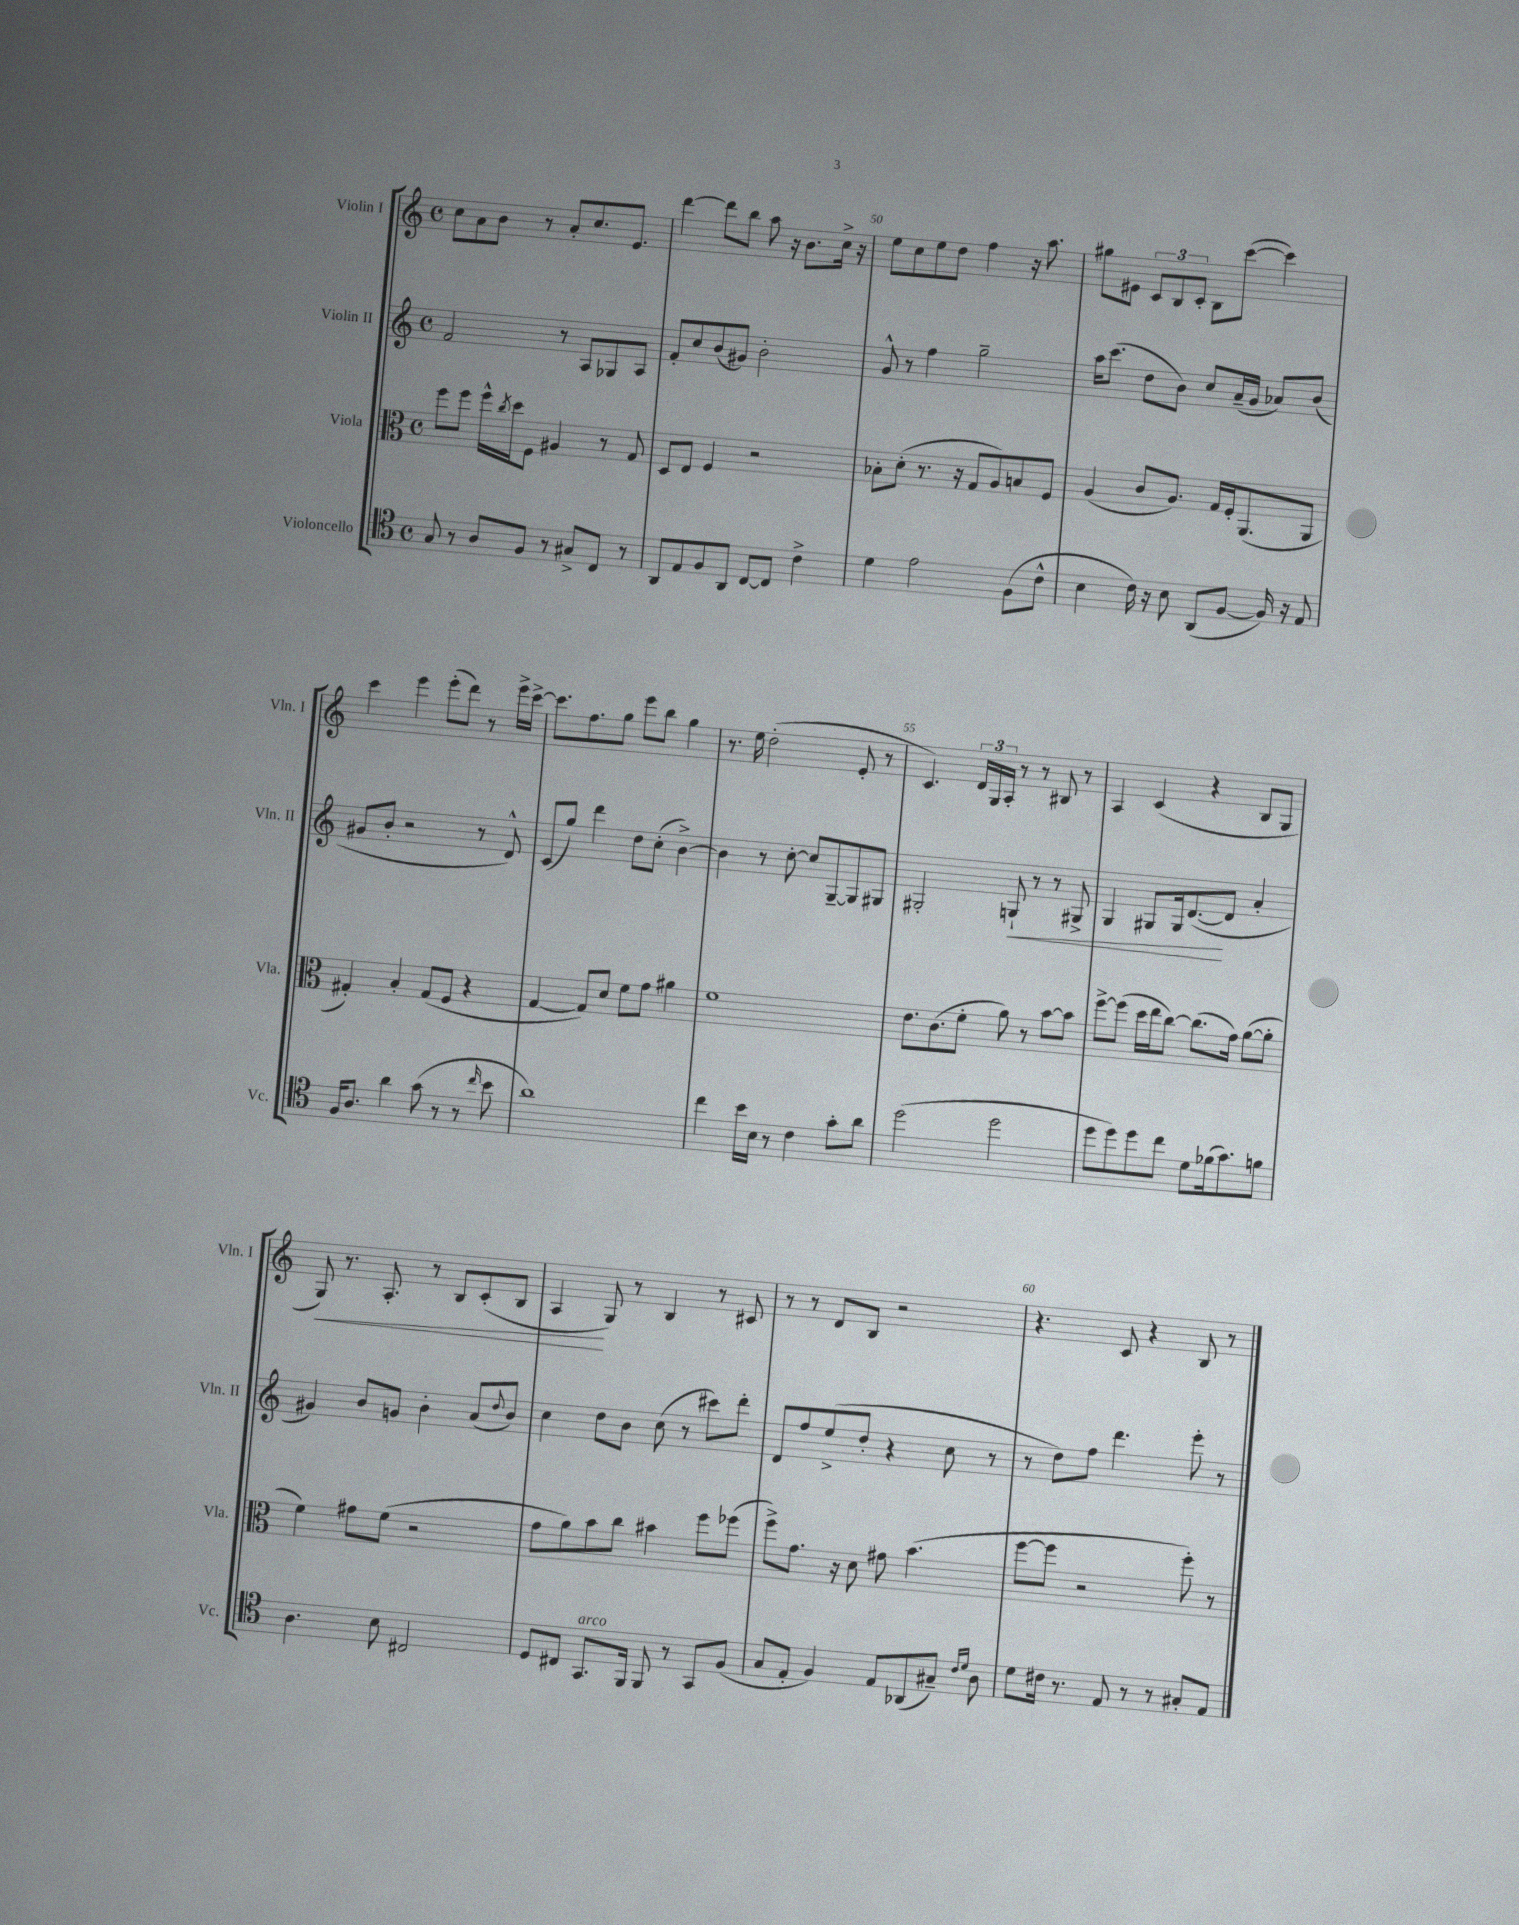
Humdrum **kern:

**kern	**kern	**kern	**dynam	**kern	**dynam
*part4	*part3	*part2	*part2	*part1	*part1
*staff4	*staff3	*staff2	*staff2	*staff1	*staff1
*I"Violoncello	*I"Viola	*I"Violin II	*	*I"Violin I	*
*I'Vc.	*I'Vla.	*I'Vln. II	*	*I'Vln. I	*
*clefC4	*clefC3	*clefG2	*	*clefG2	*
*k[]	*k[]	*k[]	*	*k[]	*
*M4/4	*M4/4	*M4/4	*	*M4/4	*
*met(c)	*met(c)	*met(c)	*	*met(c)	*
=48	=48	=48	=48	=48	=48
8G/	8ff\L	2f/	.	8cc\L	.
8r	8ff\J	.	.	8a\	.
8A/L	16ff^^\LL	.	.	8b\J	.
.	8qcc/	.	.	.	.
.	16dd\J	.	.	.	.
8F/J	8F\J	.	.	8r	.
8r	4A#X/	8r	.	8a'/L	.
8G#X^/L	.	8A/L	.	8.cc/	.
8C/J	8r	8G-X/	.	.	.
.	.	.	.	8.e/J	.
8r	8G/	8A/J	.	.	.
=49	=49	=49	=49	=49	=49
8AA/L	8D/L	8f'/L	.	[4ddd\	.
8E/	8E/J	8cc/	.	.	.
8F/	4F/	(8b/	.	8ddd\L]	.
8AA/J	.	8g#X/J)	.	8bb\J	.
[8C/L	2r	2b'\	.	8aa\	.
8C/J]	.	.	.	16r	.
.	.	.	.	8.b\L	.
4c^\	.	.	.	.	.
.	.	.	.	16cc^\Jk	.
.	.	.	.	16r	.
=50	=50	=50	=50	=50	=50
4d\	8B-X'\L	8g^^/	.	8ee\L	.
.	(8d'\J	8r	.	8cc\	.
2e\	8.r	4ff\	.	8ee\	.
.	.	.	.	8dd\J	.
.	16r	.	.	.	.
.	8G/L	2gg~\	.	4ff\	.
.	8A/)	.	.	.	.
(8F\L	8Bn/	.	.	16r	.
.	.	.	.	8.aa\	.
8c^^\J	8F/J	.	.	.	.
=51	=51	=51	=51	=51	=51
4B\	(4A/	16aa\KL	.	8gg#X\L	.
.	.	(8.ccc\J	.	.	.
.	.	.	.	8e#X\J	.
16c\)	8c/L	8dd\L	.	12c/L	.
16r	.	.	.	.	.
.	.	.	.	12B/	.
8B\	8.A/J)	8b\J)	.	.	.
.	.	.	.	12c'/J	.
(8AA/L	.	8cc/L	.	8B\L	.
.	16G/LL	.	.	.	.
[8F/J	16F'/J	(16a~/L	.	([8ccc\J	.
.	(8.AA/	16g/JJ	.	.	.
16F/])	.	8a-X/L)	.	4ccc\])	.
16r	.	.	.	.	.
8E/	8AA/J	(8b/J	.	.	.
!!LO:LB:g=z
=52	=52	=52	=52	=52	=52
16F/KL	4G#X'/)	8g#X/L	.	4ccc\	.
8.A/J	.	.	.	.	.
.	.	8b'/J	.	.	.
4a\	4B'/	2r	.	4eee\	.
(8g\	(8G#/L	.	.	(8eee'\L	.
8r	8F/J	.	.	8ddd\J)	.
8r	4r	8r	.	8r	.
16qqcc/	.	.	.	.	.
8b\	.	8d^^/)	.	16eee^\LL	.
.	.	.	.	[16ccc^\JJ	.
=53	=53	=53	=53	=53	=53
1a)	[4G/	(8c/L	.	8.ccc\L]	.
.	.	8gg/J)	.	.	.
.	.	.	.	8.ff\	.
.	8G/L])	4ddd\	.	.	.
.	8d/J	.	.	8gg\J	.
.	8f\L	8dd\L	.	8eee\L	.
.	8g\J	(8cc'\J	.	8bb\J	.
.	4a#X\	[4b^\)	.	4gg\	.
=54	=54	=54	=54	=54	=54
4cc\	1f	4b\]	.	8.r	.
.	.	.	.	16ee\	.
16b\LL	.	8r	.	(2dd'\	.
16B\JJ	.	.	.	.	.
8r	.	[8cc'\	.	.	.
4c\	.	8cc/L]	.	.	.
.	.	[8G~/	.	.	.
8g'\L	.	8G/]	.	8e'/	.
8a\J	.	8G#X/J	.	8r	.
=55	=55	=55	=55	=55	=55
(2dd\	8.e\L	2G#X'/	.	4.c/)	.
.	(8.c\	.	.	.	.
.	8f'\J	.	.	24d/LL	.
.	.	.	.	24G/	.
.	.	.	.	24A'/JJ	.
!	!	!	!LO:HP:b	!	!
2dd\	8a\)	8Gn`/	<	8r	.
.	8r	8r	.	8r	.
.	[8b\L	8r	.	8B#X/	.
.	8b\J]	8G#X^/	.	8r	.
=56	=56	=56	=56	=56	=56
8dd\L	[8ff^\L	4G/	.	4A/	.
8dd\)	(8ff\J]	.	.	.	.
8dd\	16dd\LL	8G#X/L	.	(4c/	.
.	16ee\J	.	.	.	.
8cc\J	[8cc\J)	16G#/k	.	.	.
.	.	([8.d/	.	.	.
8d\L	(8.cc\L]	.	.	4r	.
(16f-X\k	.	8d/J]	[	.	.
8.g\)	16g\Jk)	.	.	.	.
.	([8a\L	4a'/	.	8B/L	.
8fn\J	8a'\J]	.	.	8G/J	.
!!LO:LB:g=z
=57	=57	=57	=57	=57	=57
!	!	!	!	!	!LO:HP:b
4.A\	4f\)	4g#X/)	.	8G/)	<
.	.	.	.	8.r	.
.	8g#X\L	8b/L	.	.	.
.	.	.	.	8.A'/	.
8B\	(8f\J	8gn/J	.	.	.
2C#X/	2r	4b'\	.	8r	.
.	.	.	.	8B/L	.
.	.	(8a/L	.	(8c'/	.
.	.	8qqdd/	.	.	.
.	.	8b/J)	.	8B/J	.
=58	=58	=58	=58	=58	=58
8D/L	8g\L	4cc\	.	4A/	.
8C#X/J	8a\)	.	.	.	.
!LO:TX:a:i:t=arco	!	!	!	!	!
8.GG/L	8b\	8dd\L	.	8G/)	[
.	8cc\J	8b\J	.	8r	.
16FF/Jk	.	.	.	.	.
8FF/	4b#X\	(8cc\	.	4B/	.
8r	.	8r	.	.	.
8GG/L	8ff\L	8ccc#X\L)	.	8r	.
(8F/J	(8ff-X\J	8ddd'\J	.	8c#X/	.
=59	=59	=59	=59	=59	=59
8G/L	8ff^\L)	8d/L	.	8r	.
8E'/J	8.g\J	8ff/	.	8r	.
4F/)	.	(8ee^/	.	8d/L	.
.	16r	.	.	.	.
.	8d\	8dd'/J	.	8B/J	.
8E/L	8g#X\	4r	.	2r	.
(8AA-X/	(4.b\	.	.	.	.
8G#X~/J)	.	8cc\	.	.	.
16qqc/LL	.	.	.	.	.
16qqd/JJ	.	.	.	.	.
8A\	.	8r	.	.	.
=60	=60	=60	=60	=60	=60
8d\L	[8ff\L	8r	.	4.r	.
16c#X\Jk	8ff\J]	8dd\L)	.	.	.
8.r	.	.	.	.	.
.	2r	8ff\J	.	.	.
8E/	.	4.ddd\	.	8c/	.
8r	.	.	.	4r	.
8r	.	.	.	.	.
8G#X'/L	8ff'\)	8eee'\	.	8B/	.
8E/J	8r	8r	.	8r	.
==	==	==	==	==	==
*-	*-	*-	*-	*-	*-
